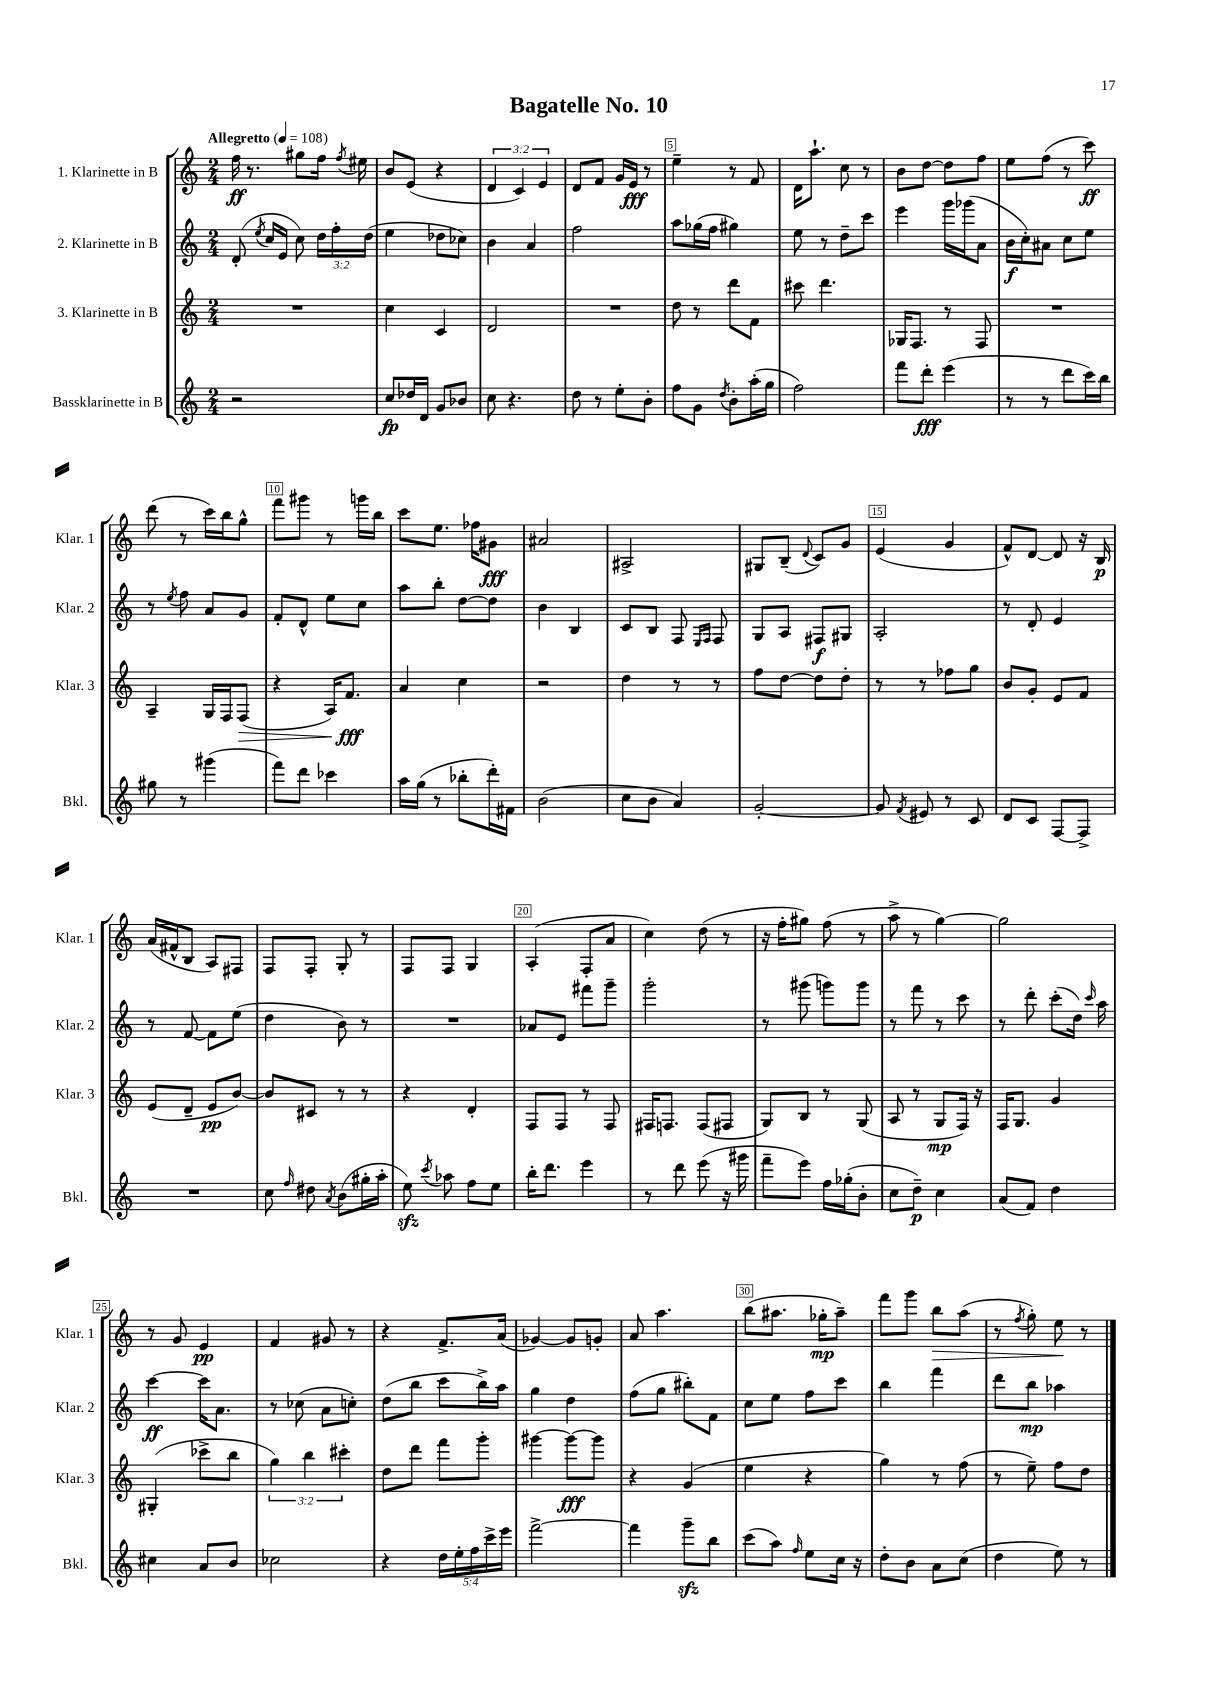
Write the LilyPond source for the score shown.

\header { title = "Bagatelle No. 10" }
<<
\new StaffGroup <<
\new Staff = "s0" \with { instrumentName = "1. Klarinette in B" shortInstrumentName = "Klar. 1" } {
    \clef treble \key c \major \numericTimeSignature \time 2/4 \override Staff.TupletNumber.text = #tuplet-number::calc-fraction-text \tempo "Allegretto" 4 = 108
    \autoBeamOff f''16\ff r8. gis''8[ f''16] \acciaccatura { f''8 } eis''16 |
    b'8[ e'8]( r4 |
    \tuplet 3/2 { d'4 c'4) e'4 } |
    d'8[ f'8] g'16[ e'16]\fff r8 |
    e''4-- r8 f'8 |
    d'16[ a''8.]-! c''8 r8 |
    b'8[ d''8]~ d''8[ f''8] |
    e''8[ f''8]( r8 c'''8\ff) |
    d'''8( r8 c'''16[) b''16 g''8]-^ |
    f'''8[ gis'''8] r8 g'''16[ b''16] |
    c'''8[ e''8.] fes''16[ gis'8]\fff |
    ais'2 |
    ais2-> |
    gis8[ b8]--( \appoggiatura { d'8 } c'8[) g'8] |
    e'4( g'4 |
    f'8[-^) d'8]~ d'8 r16 b16\p |
    a'16[( fis'16-^ b8] a8[) fis8] |
    f8[ f8]-. g8-. r8 |
    f8[ f8] g4 |
    a4-.( f8[-. a'8] |
    c''4) d''8( r8 |
    r16 f''16[-. gis''8]) f''8( r8 |
    a''8-> r8 g''4~) |
    g''2 |
    r8 g'8 e'4\pp |
    f'4 gis'8 r8 |
    r4 f'8.[-> a'16]( |
    ges'4~) ges'8[ g'8]-. |
    a'8 a''4. |
    b''8[( ais''8.] ges''16[-.\mp ais''8]--) |
    f'''8[ g'''8] b''8[\> a''8]( |
    r8 \acciaccatura { f''8 } g''8-.) e''8\! r8 \bar "|." |
}
\new Staff = "s1" \with { instrumentName = "2. Klarinette in B" shortInstrumentName = "Klar. 2" } {
    \clef treble \key c \major \numericTimeSignature \time 2/4 \override Staff.TupletNumber.text = #tuplet-number::calc-fraction-text
    \autoBeamOff d'8-.( \acciaccatura { e''8 } c''16[ e'16] c''8) \tuplet 3/2 { d''16[ f''16-. d''16]( } |
    e''4 des''8[ ces''8]) |
    b'4 a'4 |
    f''2 |
    a''8[ ges''16( f''16] gis''4) |
    e''8 r8 d''8[-- c'''8] |
    e'''4 g'''16[ ges'''16( a'8] |
    b'16[\f c''16-.) ais'8] c''8[ e''8] |
    r8 \acciaccatura { e''8 } f''8 a'8[ g'8] |
    f'8[-. d'8]-^ e''8[ c''8] |
    a''8[ b''8]-. d''8[~ d''8] |
    b'4 b4 |
    c'8[ b8] f8 \grace { e16[ f16] } f8 |
    g8[ a8] fis8[\f gis8] |
    a2-. |
    r8 d'8-. e'4 |
    r8 f'8~ f'8[ e''8]( |
    d''4 b'8) r8 |
    R2 |
    aes'8[ e'8] fis'''8[ g'''8]-- |
    g'''2-. |
    r8 gis'''8( g'''8[) g'''8] |
    r8 f'''8 r8 c'''8 |
    r8 d'''8-. c'''8[-.( d''16]) \grace { c'''16 } a''16 |
    c'''4~\ff c'''16[ a'8.] |
    r8 ces''8( a'8[ c''8]-.) |
    d''8[( b''8] c'''8[ b''16->) a''16] |
    g''4 d''4 |
    f''8[( g''8] bis''8[-.) f'8] |
    c''8[ e''8] f''8[ c'''8] |
    b''4 f'''4 |
    d'''8[ b''8]\mp aes''4 \bar "|." |
}
\new Staff = "s2" \with { instrumentName = "3. Klarinette in B" shortInstrumentName = "Klar. 3" } {
    \clef treble \key c \major \numericTimeSignature \time 2/4 \override Staff.TupletNumber.text = #tuplet-number::calc-fraction-text
    \autoBeamOff R2 |
    c''4 c'4 |
    d'2 |
    R2 |
    d''8 r8 d'''8[ f'8] |
    cis'''8 d'''4. |
    ges16[ f8.] r8 f8 |
    R2 |
    a4-- g16[ f16 f8]\>( |
    r4 a16[) f'8.]\fff\! |
    a'4 c''4 |
    r2 |
    d''4 r8 r8 |
    f''8[ d''8]~ d''8[ d''8]-. |
    r8 r8 fes''8[ g''8] |
    b'8[ g'8]-. e'8[ f'8] |
    e'8[( d'8]-- e'8[\pp b'8]~) |
    b'8[ cis'8] r8 r8 |
    r4 d'4-. |
    f8[ f8] r8 f8 |
    fis16[ f8.] f8[( fis8] |
    g8[) b8] r8 g8( |
    a8 r8 g8[\mp f16]) r16 |
    f16[ g8.] g'4 |
    gis4-.( ces'''8[-> b''8] |
    \tuplet 3/2 { g''4) b''4 cis'''4-. } |
    d''8[ d'''8] f'''8[ g'''8]-. |
    gis'''4~ gis'''8[~\fff gis'''8] |
    r4 g'4( |
    e''4 r4 |
    g''4) r8 f''8( |
    r8 e''8--) f''8[ d''8] \bar "|." |
}
\new Staff = "s3" \with { instrumentName = "Bassklarinette in B" shortInstrumentName = "Bkl." } {
    \clef treble \key c \major \numericTimeSignature \time 2/4 \override Staff.TupletNumber.text = #tuplet-number::calc-fraction-text
    \autoBeamOff r2 |
    c''8[\fp des''16 d'16] g'8[ bes'8] |
    c''8 r4. |
    d''8 r8 e''8[-. b'8]-. |
    f''8[ g'8] \acciaccatura { d''8 } b'8[-. a''16-.( g''16] |
    f''2) |
    f'''8[ d'''8]-.\fff e'''4( |
    r8 r8 d'''8[ c'''16) b''16] |
    gis''8 r8 gis'''4( |
    f'''8[) d'''8] ces'''4 |
    a''16[ g''16]( r8 bes''8[-. d'''16-.) fis'16] |
    b'2( |
    c''8[ b'8] a'4) |
    g'2~-. |
    g'8 \acciaccatura { f'8 } eis'8 r8 c'8 |
    d'8[ c'8] f8[~ f8]-> |
    R2 |
    c''8 \grace { f''16 } dis''8 \acciaccatura { a'8 } b'8[( gis''16-. a''16]-. |
    e''8\sfz) \acciaccatura { c'''8 } aes''8 f''8[ e''8] |
    b''16[-. d'''8.] e'''4 |
    r8 d'''8 e'''8( r16 gis'''16 |
    f'''8[-- e'''8]) f''16[ ges''16-.( b'8]-. |
    c''8[ d''8]--\p) c''4 |
    a'8[( f'8]) d''4 |
    cis''4 a'8[ b'8] |
    ces''2 |
    r4 \tuplet 5/4 { d''16[ e''16-. f''16 c'''16-> e'''16] } |
    f'''2~-> |
    f'''4 g'''8[--\sfz b''8] |
    c'''8[( a''8]) \grace { f''16 } e''8[ c''16] r16 |
    d''8[-. b'8] a'8[ c''8]( |
    d''4 e''8) r8 \bar "|." |
}
>>
>>
\layout { \context { \Score \override BarNumber.break-visibility = ##(#f #t #t) barNumberVisibility = #(every-nth-bar-number-visible 5) \override BarNumber.stencil = #(make-stencil-boxer 0.1 0.3 ly:text-interface::print) } }
